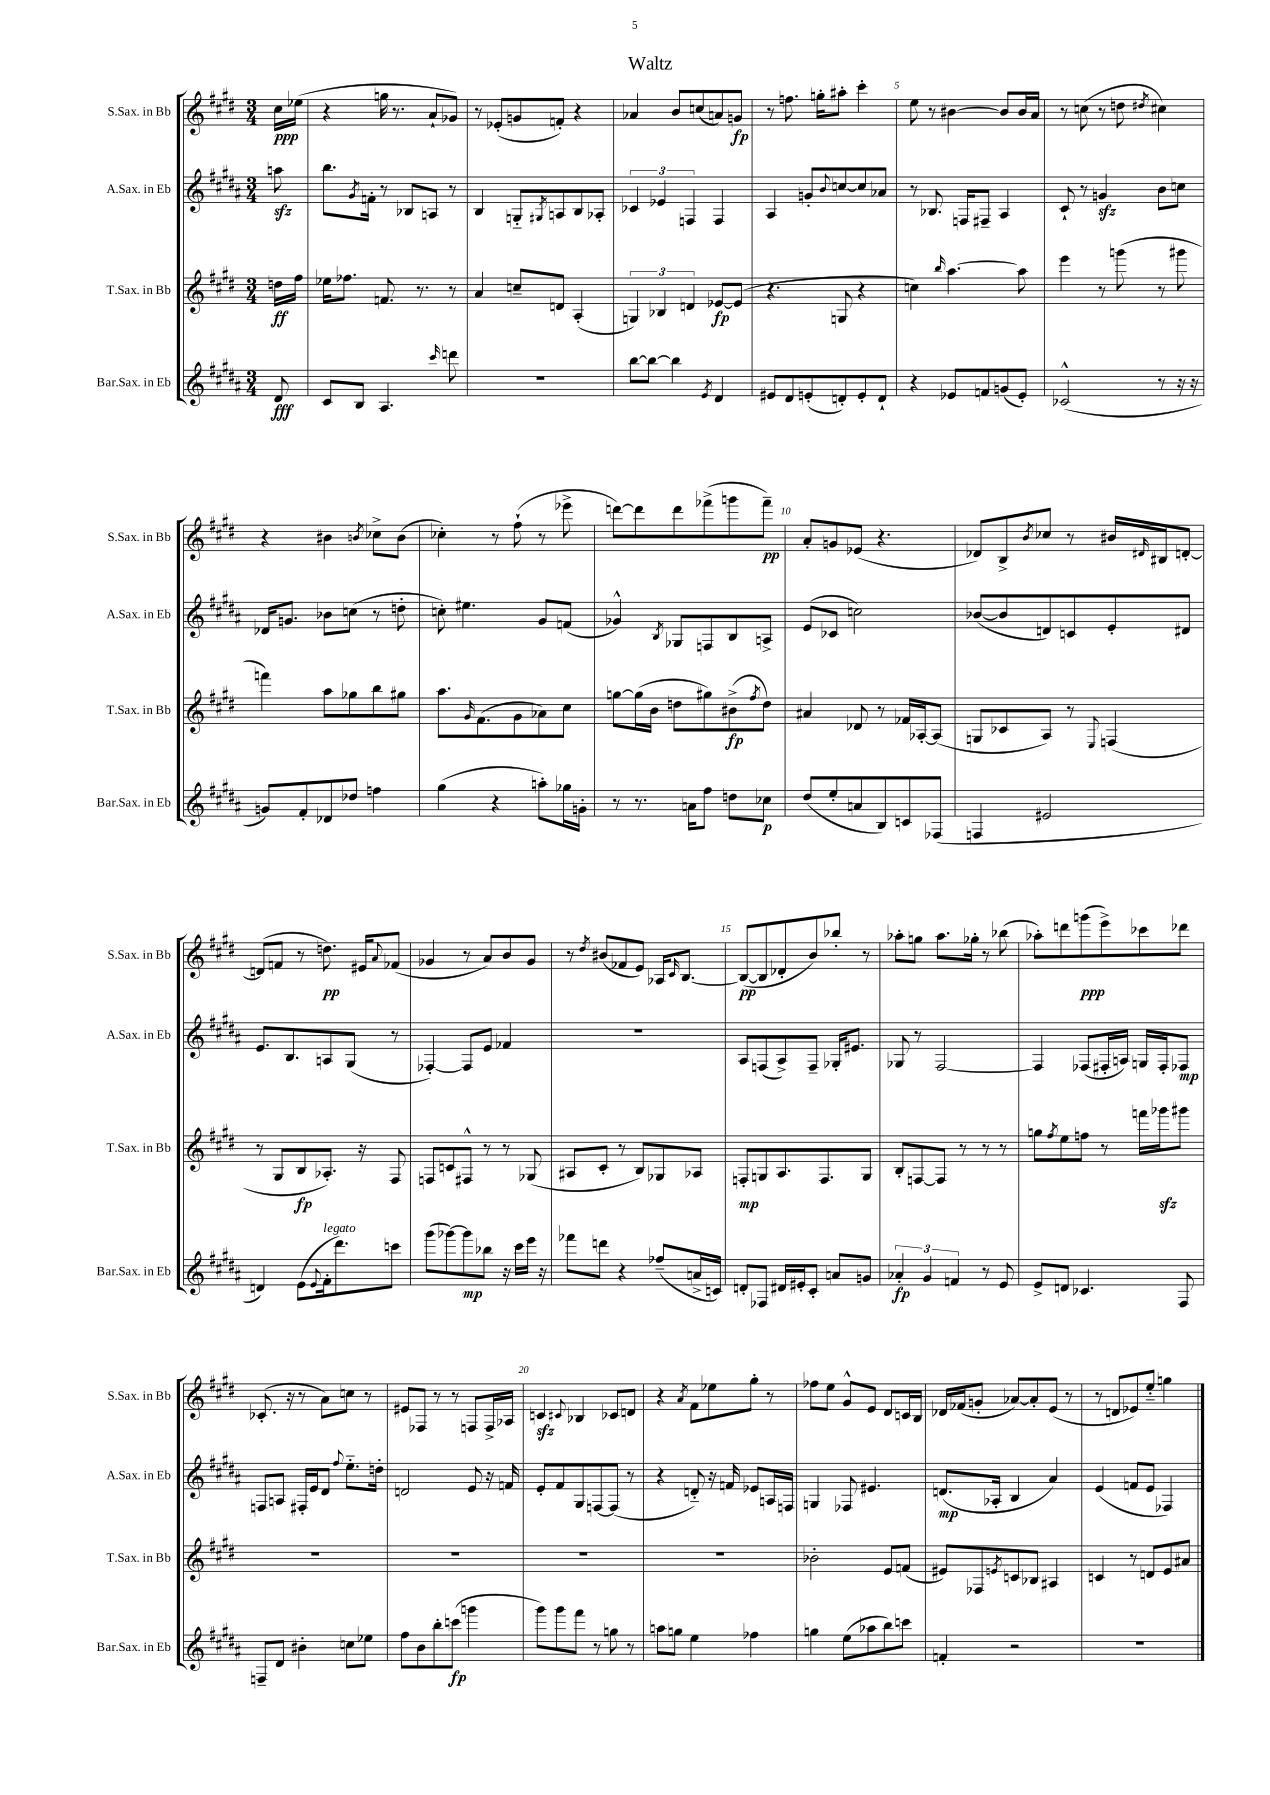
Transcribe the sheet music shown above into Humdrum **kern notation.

**kern	**kern	**kern	**kern
*staff4	*staff3	*staff2	*staff1
*clefG2	*clefG2	*clefG2	*clefG2
*k[f#c#g#d#a#]	*k[f#c#g#d#]	*k[f#c#g#d#a#]	*k[f#c#g#d#]
*M3/4	*M3/4	*M3/4	*M3/4
8d#/	16dd\LL	8aa\	16cc#\LL
.	16ff#\JJ	.	(16ee-\JJ
=	=	=	=
8c#/L	16ee-\LK	8.bb\L	4r
.	8.ff-\J	.	.
8B/J	.	.	.
.	.	8qg#/	.
.	.	16f'\Jk	.
4.A#/	8.f/	8r	16gg\
.	.	.	8.r
.	.	8B-/L	.
.	8.r	.	.
.	.	8A/J	8a`/L
16qqccc#/	.	.	.
8ddd\	8r	8r	8g-/J)
=	=	=	=
2.r	4a/	4B/	8r
.	.	.	(8e-'/L
.	8cc~/L	8G'~/L	8g/
.	.	8qG#/	.
.	8d/J	8A/	8f'/J)
.	(4A'/	8B/	4r
.	.	8A-'/J	.
=	=	=	=
[8bb\L	6G/)	6c-/	4a-/
8bb\_J	.	.	.
.	6B-/	6e-/	.
4bb\]	.	.	8b/L
.	6d/	6F/	.
.	.	.	(8cc/
8qe/	.	.	.
4d#/	[8e-/L	4F/	8a/)
.	(8e-/]J	.	8g/J
=	=	=	=
8e#/L	4.r	4A#/	8r
8d#/	.	.	8.ff\
(8e'/	.	8g'/L	.
.	.	.	16gg'\LK
.	.	8qqb/	.
8d'/)	8G/	[8cc/	8aa#'\J
8e'/	4r	8cc/]	4ccc#'\
8d`/J	.	8a-/J	.
=	=	=	=
4r	4cc\)	8r	8ee\
.	.	8.B-/	8r
.	16qqbb/	.	.
8e-/L	[4.aa\	.	[4b#\
.	.	16F/LK	.
8f/	.	8F#~/J	.
(8g/	.	4A#/	8b#/]L
8e-'/J)	8aa\]	.	16b#/L
.	.	.	16a/JJ
=	=	=	=
(2c-^^/	4eee\	8c#`/	8r
.	.	8r	(8cc\
.	8r	4g/	8r
.	(8ggg\	.	8dd\
.	.	.	8qdd#/
8r	8r	8b\L	4cc#\)
16r	8ggg#\	8cc\J	.
16r	.	.	.
=	=	=	=
8g/L)	4fff\)	16d-/LK	4r
.	.	8.g/J	.
8f#'/	.	.	.
8d-/	8aa\L	8b-\L	4b#\
8dd-/J	8gg-\	(8cc\J	.
.	.	.	8qb/
4ff\	8bb\	8r	8cc-^\L
.	8gg#\J	8dd'\	(8b\J
=	=	=	=
(4gg#\	8.aa\L	8cc'\)	4cc-'\)
.	.	4.ee#\	.
.	16qqg#/	.	.
.	(8.f#\	.	.
4r	.	.	8r
.	8g#\	.	(8ff#`\
8aa'\L)	8a-\)	8g#/L	8r
16gg-\L	8cc#\J	(8f/J	8eee-^\
16g'\JJ	.	.	.
=	=	=	=
8r	[8gg\L	4g-^^/)	[8ddd\L)
8.r	(16gg\]L	.	8ddd\]
.	16b\JJ	.	.
.	.	8qB/	.
.	8dd\L	8G-/L	8ddd\
16a\LK	.	.	.
8ff#\J	8gg#\)	8F/	(8fff-^\
8dd\L	(8b#^\	8B/	8ggg\
.	8qff#/	.	.
8cc-\J	8dd\J)	8A^/J	8fff-~\J)
=	=	=	=
(8dd#/L	4a#/	(8e/L	8a'/L
8ee'/	.	8c-/J	8g/
8a/	8d-/	2cc\)	(8e-/J
8B/)	8r	.	4.r
8c/	16f-/LL	.	.
.	[16A-'/J	.	.
(8F-/J	(8A-/]J	.	.
=	=	=	=
4F/	8G/L	([8b-/L	8d-/L)
.	8c-/	8b-/]	8B^/
.	.	.	8qb/
2e#/	8A/J)	8d/)	8cc-/J
.	8r	8c/	8r
.	8qqE/	.	.
.	(4F/	8e'/	16b#/LL
.	.	.	16qqd#/
.	.	.	16B#/J
.	.	8d#/J	[8d'/J
=	=	=	=
4d/)	8r	8.e/L	(8d/]L
.	8G#/L	.	8f/J
.	.	8.B/	.
(8e\L	8B/	.	8r
8qqe/	.	.	.
16f#'\k	8.A-'/J)	8A/	8.dd\)
8.ddd#\)	.	.	.
.	.	(8G#/J	.
.	16r	.	16e#/LK
.	.	.	8qqa/
8ccc\J	8F#/	8r	(8f-/J
=	=	=	=
(8ggg#\L	8F/L	[4F-'/)	4g-/
[8ggg-\)	8c/	.	.
8ggg-\]	8F#^^/J	8F-/]L	8r
8bb-\J	8r	8e/J	8a/L)
16r	8r	4f-/	8b/
16ccc#\LL	.	.	.
16eee\JJ	(8G-/	.	8g-/J
16r	.	.	.
=	=	=	=
8fff-\L	8A#/L	2.r	8r
.	.	.	8qdd#/
8ddd\J	8c#'/J	.	(8b#/L
4r	8r	.	8f-/
.	8B/L)	.	8e/J)
(8ff-~/L	8G-/	.	16A-/LK
.	.	.	16qqc#/
.	.	.	[8.B/J
16a^/L	8A-/J	.	.
16c/JJ)	.	.	.
=	=	=	=
8d'/L	8F'/L	8A#/L	(8B/_L
8F-/J	8G/	(8F/	8B/]
16d#/LL	8.A/	8A#^/)	8d-'/
16e#'/J	.	.	.
8c#'/J	.	8F~/J	8b/)
.	8.F/	.	.
8a/L	.	16G-'/LK	8bb-'/J
.	.	8.e#/J	.
8g/J	8G/J	.	8r
=	=	=	=
6a-'/	8B'/L	8G-/	8aa-'\L
.	[8F/	8r	8gg\J
6g#/	.	.	.
.	8F/]J	[2F#/	8.aa-\L
6f/	.	.	.
.	8r	.	.
.	.	.	16gg-'\Jk
8r	8r	.	8r
8e/	8r	.	(8bb-\
=	=	=	=
8e^/L	8gg\L	4F#/]	8aa-'\L)
.	8qff#/	.	.
8d/J	8ee\	.	8ddd\
4.c-/	8ff\J	(8F-/L	(8ggg\
.	8r	16F#'/L	8eee^\)
.	.	16A/JJ)	.
.	16fff\LL	16G/LL	8ccc-\
.	16ggg-\J	16F#'/J	.
8F#/	8ggg#\J	8F-/J	8ddd-\J
=	=	=	=
8F~/L	2.r	8F/L	(8.c-'/
8d#/J	.	8A/J	.
.	.	.	16r
4b#'\	.	16F#'/LL	8r
.	.	16e/J	.
.	.	8d#/J	8a\L)
.	.	8qqff#/	.
8cc\L	.	8.ee'~\L	8cc\J
8ee-\J	.	.	8r
.	.	16dd'\Jk	.
=	=	=	=
8ff#\L	2.r	2d/	8e#/L
8b\	.	.	8F-/J
8bb'\	.	.	8r
(8ccc\J	.	.	8r
4ggg\	.	8e/	8F/L
.	.	16r	16F^/L
.	.	16f/	16A-/JJ
=	=	=	=
8ggg#\L)	2.r	8e'/L	4c/
8ggg#\	.	8f#/	.
.	.	.	8qqc#/
8fff#\J	.	8G#/	4B-/
8r	.	[8F/	.
8gg\	.	(8F/]J	8c-/L
8r	.	8r	8d/J
=	=	=	=
8aa\L	2.r	4r	4r
8gg\J	.	.	.
.	.	.	8qa/
4ee\	.	8d'~/)	8f#\L
.	.	16r	8ee-\
.	.	16f/	.
4ff-\	.	8e-/L	8gg#'\J
.	.	16A/L	8r
.	.	16F/JJ	.
=	=	=	=
4gg\	2b-'\	4G/	8ff-\L
.	.	.	8ee\J
(8ee\L	.	8F-/	8g#^^/L
8aa-\	.	4.e#/	8e/J
8bb\)	8e/L	.	8d#/L
8ccc\J	(8f/J	.	16c/L
.	.	.	16B/JJ
=	=	=	=
4f'/	8e#/L)	(8.d/L	16d-/LL
.	.	.	(16f-/J
.	8F-/	.	8g'/J
.	.	16A-'/Jk	.
.	8qe/	.	.
2r	8c/	4B/	[8a-/L)
.	8B-/J	.	8a-'/]
.	4A#/	4a#/)	(8e/J
.	.	.	8r
=	=	=	=
2.r	4c/	(4e/	8r
.	.	.	8d/L
.	8r	8f/L	8e-/)
.	8d/L	8e/J	8ee'~/J
.	8e/	4F-/)	4gg\
.	8a#/J	.	.
==	==	==	==
*-	*-	*-	*-
